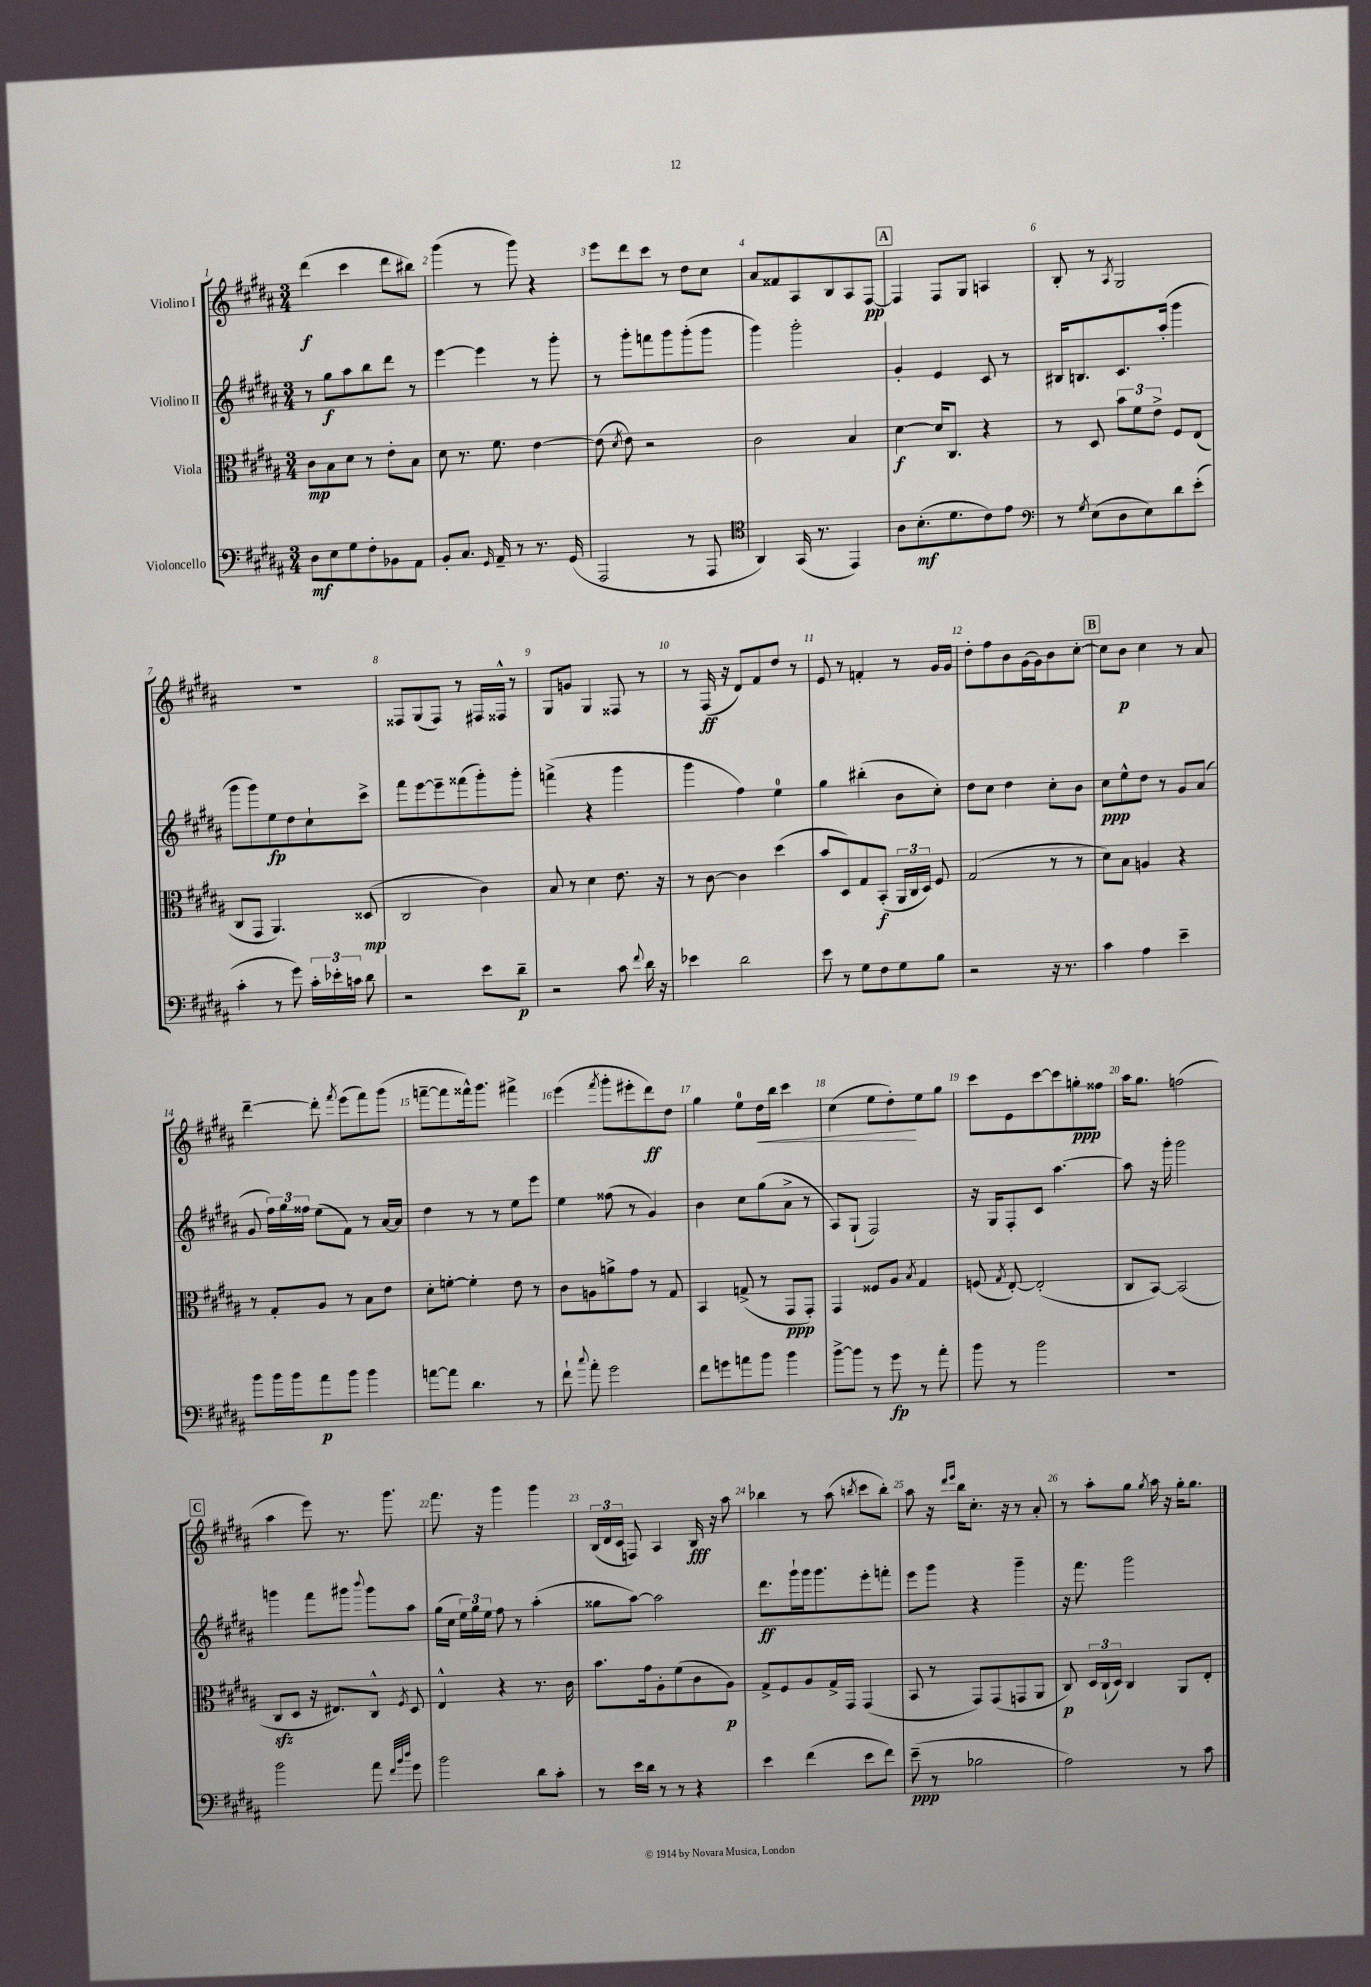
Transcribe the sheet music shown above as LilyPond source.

<<
\new StaffGroup <<
\new Staff = "s0" \with { instrumentName = "Violino I" } {
    \clef treble \key b \major \numericTimeSignature \time 3/4
    \autoBeamOff dis'''4\f( cis'''4 dis'''8[ bis''8]) |
    gis'''4( r8 gis'''8) r4 |
    e'''8[ dis'''8 cis'''8] r8 dis''8[ cis''8] |
    ais'8[ fisis'8 ais8 b8 ais8 fis8]~\pp |
    \mark \markup { \box "A" } fis4 fis8[ gis8] a4 |
    b8-. r8 \acciaccatura { ais8 } gis2 |
    R2. |
    fisis8[ gis8( fisis8]) r8 fis16[ fisis16]-^ r8 |
    gis8[ g'8] gis4 fisis8 r8 |
    r8 fis16\ff( r16 dis'8[) fis'8 dis''8] r8 |
    e'8 r8 f'4-. r8 gis'16[ gis'16] |
    dis''8[-. fis''8 b'8 gis'16( gis'16) b'8 cis''8]~-. |
    \mark \markup { \box "B" } cis''8[ b'8]\p cis''4 r8 ais'8 |
    dis'''4~-- dis'''8-. \acciaccatura { fis'''8 } e'''8[( fis'''8) gis'''8]( |
    f'''8[~-- f'''8 fisis'''16-^) gis'''8.] fis'''4-> |
    e'''4( \acciaccatura { fis'''8 } gis'''8[-. eis'''8-. dis'''8\ff) dis''8] |
    gis''4 e''8[-0 dis''16\< b''16] cis'''4 |
    cis''4( e''8[ dis''8-.\!) e''8 gis''8] |
    cis'''8[ e'8 cis'''8~ cis'''8 g''8-.\ppp fisis''8] |
    ais''16[ gis''8.] f''2( |
    \mark \markup { \box "C" } ais''4 e'''8) r8. gis'''8. |
    fis'''8. r16 gis'''4 gis'''4 |
    \tuplet 3/2 { b16[( dis'16 cis'16] } f8) ais4 b16\fff r16 ais''8 |
    bes''4 r8 ais''8( \acciaccatura { b''8 } cis'''8[ b''8]-.) |
    ais''8 r16 \grace { dis'''16[ e'''16] } b''16[ cis''8.]-. r16 r8 ais'8-. |
    r8 ais''8[-. gis''8] \acciaccatura { gis''8 } ais''16 r16 gis''16[-. gis''8.] \bar "|." |
}
\new Staff = "s1" \with { instrumentName = "Violino II" } {
    \clef treble \key b \major \numericTimeSignature \time 3/4
    \autoBeamOff r8 gis''8[\f ais''8 b''8 dis'''8] r8 |
    e'''4~ e'''4 r8 gis'''8-. |
    r8 gis'''8[-. f'''8 gis'''8 gis'''8-.( gis'''8] |
    gis'''4) gis'''2-. |
    \mark \markup { \box "A" } gis'4-. e'4 cis'8 r8 |
    bis16[ b8. cis'8. ais''16]-.( gis'''4 |
    gis'''8[ gis'''8) e''8\fp dis''8 cis''8-! cis'''8]-> |
    fis'''8[ e'''8~ e'''8-- fisis'''8( gis'''8-.) gis'''8]-. |
    f'''4->( r4 gis'''4 |
    gis'''4 fis''4) e''4-0 |
    gis''4 bis''4-.( b'8[ cis''8]-.) |
    dis''8[ cis''8] dis''4 cis''8[-. b'8] |
    \mark \markup { \box "B" } cis''8[\ppp e''8-^ dis''8] r8 gis'8[ ais'8]( |
    gis'8 \tuplet 3/2 { fis''16[) gis''16 fisis''16] } e''8[( fis'8]) r8 ais'16[~ ais'16] |
    dis''4 r8 r8 e''8[ e'''8] |
    e''4 fisis''8( r8 gis'4) |
    b'4 cis''8[ gis''8( ais'8]-> r8 |
    ais8[) gis8]-!( fis2) |
    r16 gis16[ fis8-. cis'8] ais''4.~ |
    ais''8 r16 gis'''16-. gis'''2 |
    \mark \markup { \box "C" } g'''4 fis'''8[ gis'''8] \appoggiatura { b'''8 } gis'''8[ ais''8] |
    gis''16[( cis''16] \tuplet 3/2 { e''16[) gis''16 e''16] } fis''8 r8 ais''4-.( |
    gisis''8[ ais''8]~) ais''2 |
    dis'''8.[\ff gis'''16-! gis'''16 gis'''8. e'''8-. f'''8]-. |
    e'''8[ gis'''8] r4 gis'''4-- |
    r16 fis'''8. gis'''2 \bar "|." |
}
\new Staff = "s2" \with { instrumentName = "Viola" } {
    \clef alto \key b \major \numericTimeSignature \time 3/4
    \autoBeamOff cis'8[\mp b8 dis'8] r8 e'8[-. b8] |
    dis'8 r8. fis'8. e'4~ |
    e'8( \acciaccatura { dis'8 } e'8) r2 |
    cis'2 b4 |
    \mark \markup { \box "A" } dis'4~\f dis'16[ cis8.] r4 |
    r8 dis8 \tuplet 3/2 { b'8[ fis'8 e'8]-> } fis8[ e8]( |
    cis8[ gis,8] ais,4.) disis8\mp( |
    cis2 cis'4) |
    b8 r8 dis'4 e'8. r16 |
    r8 cis'8~ cis'4 dis''4( |
    b'8[ dis8) gis8 b,8]-.\f( \tuplet 3/2 { ais,16[ cis16 dis16]) } fis8 |
    gis2( r8 r8 |
    \mark \markup { \box "B" } dis'8[) b8] a4 r4 |
    r8 gis8[-. ais8] r8 b8[ e'8] |
    dis'8[-. f'8]~-. f'4-. e'8 r8 |
    cis'8[ a8 a'8-> gis'8] r8 gis8 |
    b,4 g8->( r8 gis,8[\ppp gis,8]-.) |
    gis,4 fisis8[ ais8] \acciaccatura { b8 } gis4 |
    f8( \acciaccatura { gis8 } e8~-.) e2-.( |
    cis8[ b,8]~) b,2( |
    \mark \markup { \box "C" } cis8[\sfz dis8] r16 eis8.[) cis8]-^ \acciaccatura { fis8 } dis8 |
    e4-^ r4 r8. cis'16 |
    b'8.[ gis'16 ais8-. fis'8( cis'8 ais8]\p) |
    gis8[-> fis8 ais8 gis16-> gis,16] gis,4( |
    b,8 r8 gis,8[) gis,8( g,8 ais,8] |
    cis8\p) \tuplet 3/2 { dis16[ cis16-!( dis16]) } cis4 ais,8[ e8]-. \bar "|." |
}
\new Staff = "s3" \with { instrumentName = "Violoncello" } {
    \clef bass \key b \major \numericTimeSignature \time 3/4
    \autoBeamOff dis8[\mf e8 gis8 fis8-. bes,8 ais,8] |
    b,8[-. cis8.] \grace { gis,16 } ais,16-- r8 r8. gis,16( |
    ais,,2 r8 ais,,8 |
    \clef tenor ais,4) gis,16( r8. e,4) |
    \mark \markup { \box "A" } ais8[ b8.-.\mf( dis'8. cis'8) e'8] |
    \clef bass r8 \acciaccatura { gis8 } e8[( dis8 e8) dis'8 e'8]-.( |
    cis'4-. r8 gis'8) \tuplet 3/2 { cis'16[-. ees'16-. c'16] } dis'8 |
    r2 e'8[ dis'8]--\p |
    r2 cis'8 \appoggiatura { fis'8 } dis'16 r16 |
    ees'4 dis'2 |
    e'8 r8 gis8[ fis8 gis8 b8] |
    r2 r16 r8. |
    \mark \markup { \box "B" } cis'4 ais4 e'4-- |
    b'8[ b'16 b'16 ais'8\p b'8] b'4 |
    a'8[~ a'8] dis'4. r8 |
    fis'8-! \appoggiatura { cis''8 } ais'8-. gis'2 |
    fis'8[ g'8 a'8 b'8] b'4 |
    b'8[~-> b'8] r8 gis'8\fp r8 ais'8-. |
    b'8 r8 b'2 |
    R2. |
    \mark \markup { \box "C" } b'2 ais'8 \grace { fis'32[ b'32 dis''32] } gis'8 |
    b'2 dis'8[ cis'8]-. |
    r8 e'16[ dis'16] r8 r8 r4 |
    e'4 fis'4( e'8[ fis'8]) |
    e'8--\ppp( r8 bes2 |
    ais2) r8 cis'8 \bar "|." |
}
>>
>>
\layout { \context { \Score \override BarNumber.break-visibility = ##(#f #t #t) barNumberVisibility = #all-bar-numbers-visible } }
